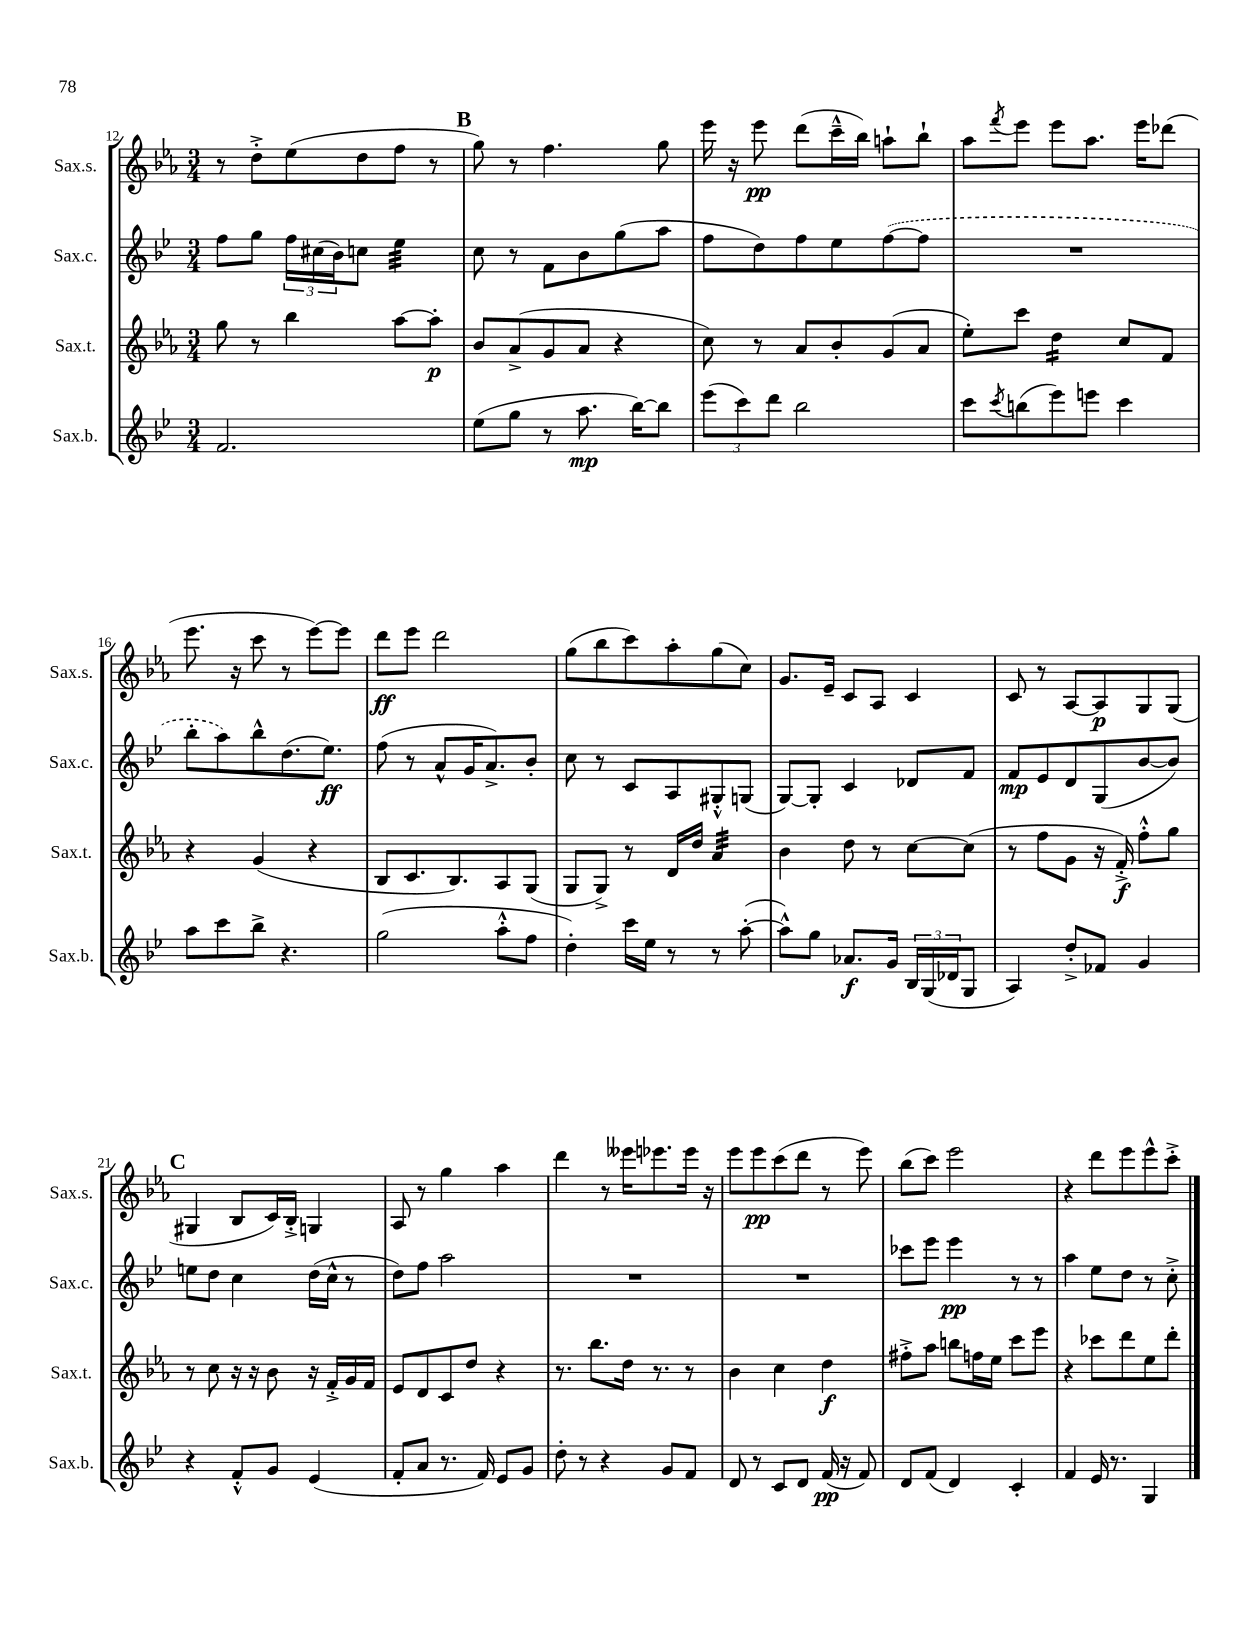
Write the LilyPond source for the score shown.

<<
\new StaffGroup <<
\new Staff = "s0" \with { instrumentName = "Sax.s." shortInstrumentName = "Sax.s." } {
    \clef treble \key ees \major \numericTimeSignature \time 3/4
    r8 d''8-.-> ees''8( d''8 f''8 r8 |
    \mark \markup { \bold "B" } g''8) r8 f''4. g''8 |
    ees'''16 r16 ees'''8\pp d'''8( c'''16---^ bes''16) a''8-! bes''8-! |
    aes''8 \acciaccatura { f'''8 } ees'''8 ees'''8 aes''8. ees'''16 des'''8( |
    ees'''8. r16 c'''8 r8 ees'''8~) ees'''8 |
    d'''8\ff ees'''8 d'''2 |
    g''8( bes''8 c'''8) aes''8-. g''8( c''8) |
    g'8. ees'16-- c'8 aes8 c'4 |
    c'8 r8 aes8~ aes8\p g8 g8( |
    \mark \markup { \bold "C" } gis4 bes8 c'16) bes16-.-> g4 |
    aes8 r8 g''4 aes''4 |
    d'''4 r8 eeses'''16 ees'''8. ees'''16 r16 |
    ees'''8 ees'''8\pp c'''8( d'''8 r8 ees'''8) |
    bes''8( c'''8) ees'''2 |
    r4 d'''8 ees'''8 ees'''8-^ c'''8-.-> \bar "|." |
}
\new Staff = "s1" \with { instrumentName = "Sax.c." shortInstrumentName = "Sax.c." } {
    \clef treble \key bes \major \numericTimeSignature \time 3/4
    f''8 g''8 \tuplet 3/2 { f''16 cis''16( bes'16) } c''8 ees''4:32 |
    \mark \markup { \bold "B" } c''8 r8 f'8 bes'8 g''8( a''8 |
    f''8 d''8) f''8 ees''8 \once \slurDashed f''8~( f''8 |
    R2. |
    bes''8-. a''8) bes''8-^ d''8.( ees''8.\ff) |
    f''8( r8 a'8-^ g'16 a'8.->) bes'8-. |
    c''8 r8 c'8 a8 gis8-.-^ g8( |
    g8~) g8-. c'4 des'8 f'8 |
    f'8\mp ees'8 d'8 g8( bes'8~ bes'8) |
    \mark \markup { \bold "C" } e''8 d''8 c''4 d''16( c''16-^ r8 |
    d''8) f''8 a''2 |
    R2. |
    R2. |
    ces'''8 ees'''8 ees'''4\pp r8 r8 |
    a''4 ees''8 d''8 r8 c''8-.-> \bar "|." |
}
\new Staff = "s2" \with { instrumentName = "Sax.t." shortInstrumentName = "Sax.t." } {
    \clef treble \key ees \major \numericTimeSignature \time 3/4
    g''8 r8 bes''4 aes''8~ aes''8-.\p |
    \mark \markup { \bold "B" } bes'8 aes'8->( g'8 aes'8 r4 |
    c''8) r8 aes'8 bes'8-. g'8( aes'8 |
    ees''8-.) c'''8 d''4:16 c''8 f'8 |
    r4 g'4( r4 |
    bes8 c'8. bes8.) aes8 g8( |
    g8 g8->) r8 d'16 d''16 aes'4:32 |
    bes'4 d''8 r8 c''8~ c''8( |
    r8 f''8 g'8 r16 f'16-.->\f) f''8-.-^ g''8 |
    \mark \markup { \bold "C" } r8 c''8 r16 r16 bes'8 r16 f'16-.-> g'16 f'16 |
    ees'8 d'8 c'8 d''8 r4 |
    r8. bes''8. d''16 r8. r8 |
    bes'4 c''4 d''4\f |
    fis''8-.-> aes''8 b''8 f''16 ees''16 c'''8 ees'''8 |
    r4 ces'''8 d'''8 ees''8 d'''8-. \bar "|." |
}
\new Staff = "s3" \with { instrumentName = "Sax.b." shortInstrumentName = "Sax.b." } {
    \clef treble \key bes \major \numericTimeSignature \time 3/4
    f'2. |
    \mark \markup { \bold "B" } ees''8( g''8 r8 a''8.\mp bes''16~) bes''8 |
    \tuplet 3/2 { ees'''8( c'''8) d'''8 } bes''2 |
    c'''8 \acciaccatura { c'''8 } b''8( ees'''8) e'''8 c'''4 |
    a''8 c'''8 bes''8-> r4. |
    g''2( a''8-.-^ f''8 |
    d''4-.) c'''16 ees''16 r8 r8 a''8~-.( |
    a''8-^) g''8 aes'8.\f g'16 \tuplet 3/2 { bes16 g16( des'16 } g8 |
    a4) d''8-.-> fes'8 g'4 |
    \mark \markup { \bold "C" } r4 f'8-.-^ g'8 ees'4( |
    f'8-. a'8 r8. f'16) ees'8 g'8 |
    d''8-. r8 r4 g'8 f'8 |
    d'8 r8 c'8 d'8 f'16\pp( r16 f'8) |
    d'8 f'8( d'4) c'4-. |
    f'4 ees'16 r8. g4 \bar "|." |
}
>>
>>
\layout { \context { \Score currentBarNumber = #12 } }
